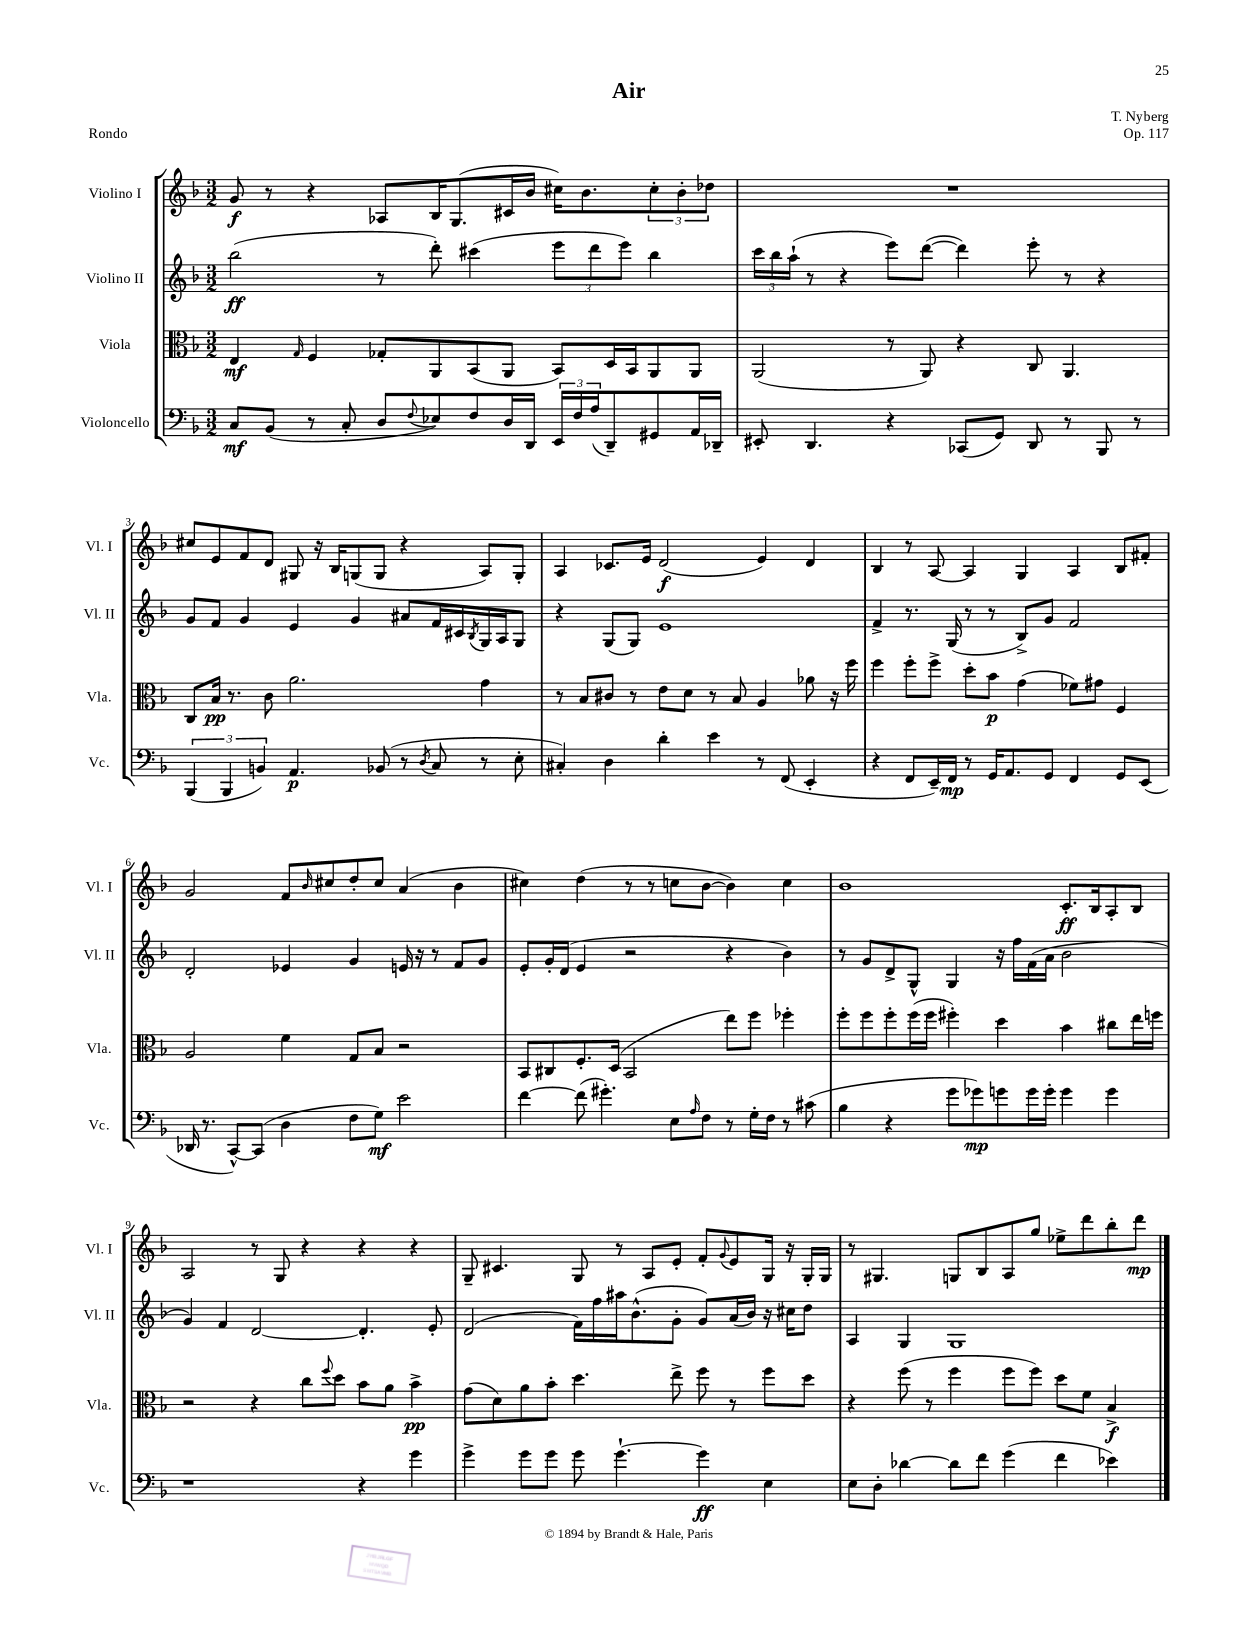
\header { title = "Air" composer = "T. Nyberg" opus = "Op. 117" piece = "Rondo" }
<<
\new StaffGroup <<
\new Staff = "s0" \with { instrumentName = "Violino I" shortInstrumentName = "Vl. I" } {
    \clef treble \key f \major \numericTimeSignature \time 3/2
    g'8\f r8 r4 aes8 bes16 g8.( cis'16 bes'16 cis''16) bes'8. \tuplet 3/2 { cis''8-. bes'8-. des''8 } |
    R1. |
    cis''8 e'8 f'8 d'8 gis8 r16 bes16 g8( g8 r4 a8) g8-. |
    a4 ces'8. e'16 d'2\f( e'4) d'4 |
    bes4 r8 a8~ a4 g4 a4 bes8 fis'8-. |
    g'2 f'8 \grace { bes'16 } cis''8 d''8-. cis''8 a'4( bes'4 |
    cis''4) d''4( r8 r8 c''8 bes'8~ bes'4) c''4 |
    bes'1 c'8.-.\ff bes16 a8-. bes8 |
    a2 r8 g8 r4 r4 r4 |
    g8-- cis'4. g8 r8 a8 e'8-. f'8-. \appoggiatura { g'8 } e'8 g16 r16 g16-. g16 |
    r8 gis4. g8 bes8 a8 g''8 ees''8-> d'''8 bes''8-. d'''8\mp \bar "|." |
}
\new Staff = "s1" \with { instrumentName = "Violino II" shortInstrumentName = "Vl. II" } {
    \clef treble \key f \major \numericTimeSignature \time 3/2
    bes''2\ff( r8 d'''8-.) cis'''4( \tuplet 3/2 { e'''8 d'''8 e'''8) } bes''4 |
    \tuplet 3/2 { c'''16 bes''16 a''16-!( } r8 r4 e'''8) d'''8~( d'''4) e'''8-. r8 r4 |
    g'8 f'8 g'4 e'4 g'4 ais'8 f'16 cis'16 \acciaccatura { bes8 } g16 a16 g8 |
    r4 g8( g8) e'1 |
    f'4-> r8. g16( r8 r8 bes8->) g'8 f'2 |
    d'2-. ees'4 g'4 e'16 r16 r8 f'8 g'8 |
    e'8-. g'16-. d'16( e'4 r2 r4 bes'4) |
    r8 g'8 d'8-> g8-^ g4 r16 f''16 f'16( a'16 bes'2 |
    g'4) f'4 d'2~ d'4.-. e'8-. |
    d'2( f'16) f''16 ais''16 bes'8.-^( g'8-. g'8) a'16( bes'16) r16 cis''16 d''8 |
    a4 g4 g1 \bar "|." |
}
\new Staff = "s2" \with { instrumentName = "Viola" shortInstrumentName = "Vla." } {
    \clef alto \key f \major \numericTimeSignature \time 3/2
    e4\mf \grace { g16 } f4 ges8-. a,8 bes,8( a,8 bes,8) d16 bes,16 a,8 a,8 |
    a,2( r8 a,8) r4 c8 a,4. |
    c8 bes16\pp r8. c'8 a'2. g'4 |
    r8 bes8 cis'8 r8 e'8 d'8 r8 bes8 a4 aes'8 r16 f''16 |
    f''4 f''8-. f''8-> d''8-. bes'8\p g'4( fes'8) gis'8 f4 |
    a2 f'4 g8 bes8 r2 |
    bes,8 cis8 f8.-. d16( bes,2 e''8) f''8 fes''4-. |
    f''8-. f''8 f''8-. f''16( f''16 fis''4-.) d''4 bes'4 cis''8 e''16 f''16 |
    r2 r4 c''8 \appoggiatura { f''8 } d''8 bes'8 a'8 bes'4->\pp |
    g'8( d'8) a'8 bes'8-. d''4. e''8-> f''8 r8 f''8 d''8 |
    r4 f''8( r8 f''4 f''8 f''8) d''8 f'8 bes4->\f \bar "|." |
}
\new Staff = "s3" \with { instrumentName = "Violoncello" shortInstrumentName = "Vc." } {
    \clef bass \key f \major \numericTimeSignature \time 3/2
    c8\mf bes,8( r8 c8-. d8 \appoggiatura { f8 } ees8) f8 d16 d,16 \tuplet 3/2 { e,16 f16 a16( } d,8--) gis,8 a,16 des,16-- |
    eis,8-. d,4. r4 ces,8( g,8) d,8 r8 bes,,8 r8 |
    \tuplet 3/2 { bes,,4( bes,,4 b,4) } a,4.\p bes,8( r8 \acciaccatura { d8 } c8 r8 e8-. |
    cis4-.) d4 d'4-. e'4 r8 f,8( e,4-. |
    r4 f,8 e,16--) f,16\mp r8 g,16 a,8. g,8 f,4 g,8 e,8( |
    des,16 r8. c,8~-^) c,8( d4 f8 g8\mf) e'2 |
    f'4~ f'8( gis'4.-.) e8 \grace { a16 } f8 r8 g16-. f16 r8 cis'8( |
    bes4 r4 g'8 ges'8\mp) g'8 g'16 g'16-. g'4 g'4 |
    r1 r4 g'4 |
    g'4-> g'8 g'8 g'8 g'4.~-! g'4\ff e4 |
    e8 d8-. des'4~ des'8 f'8 g'4( f'4 ees'4) \bar "|." |
}
>>
>>
